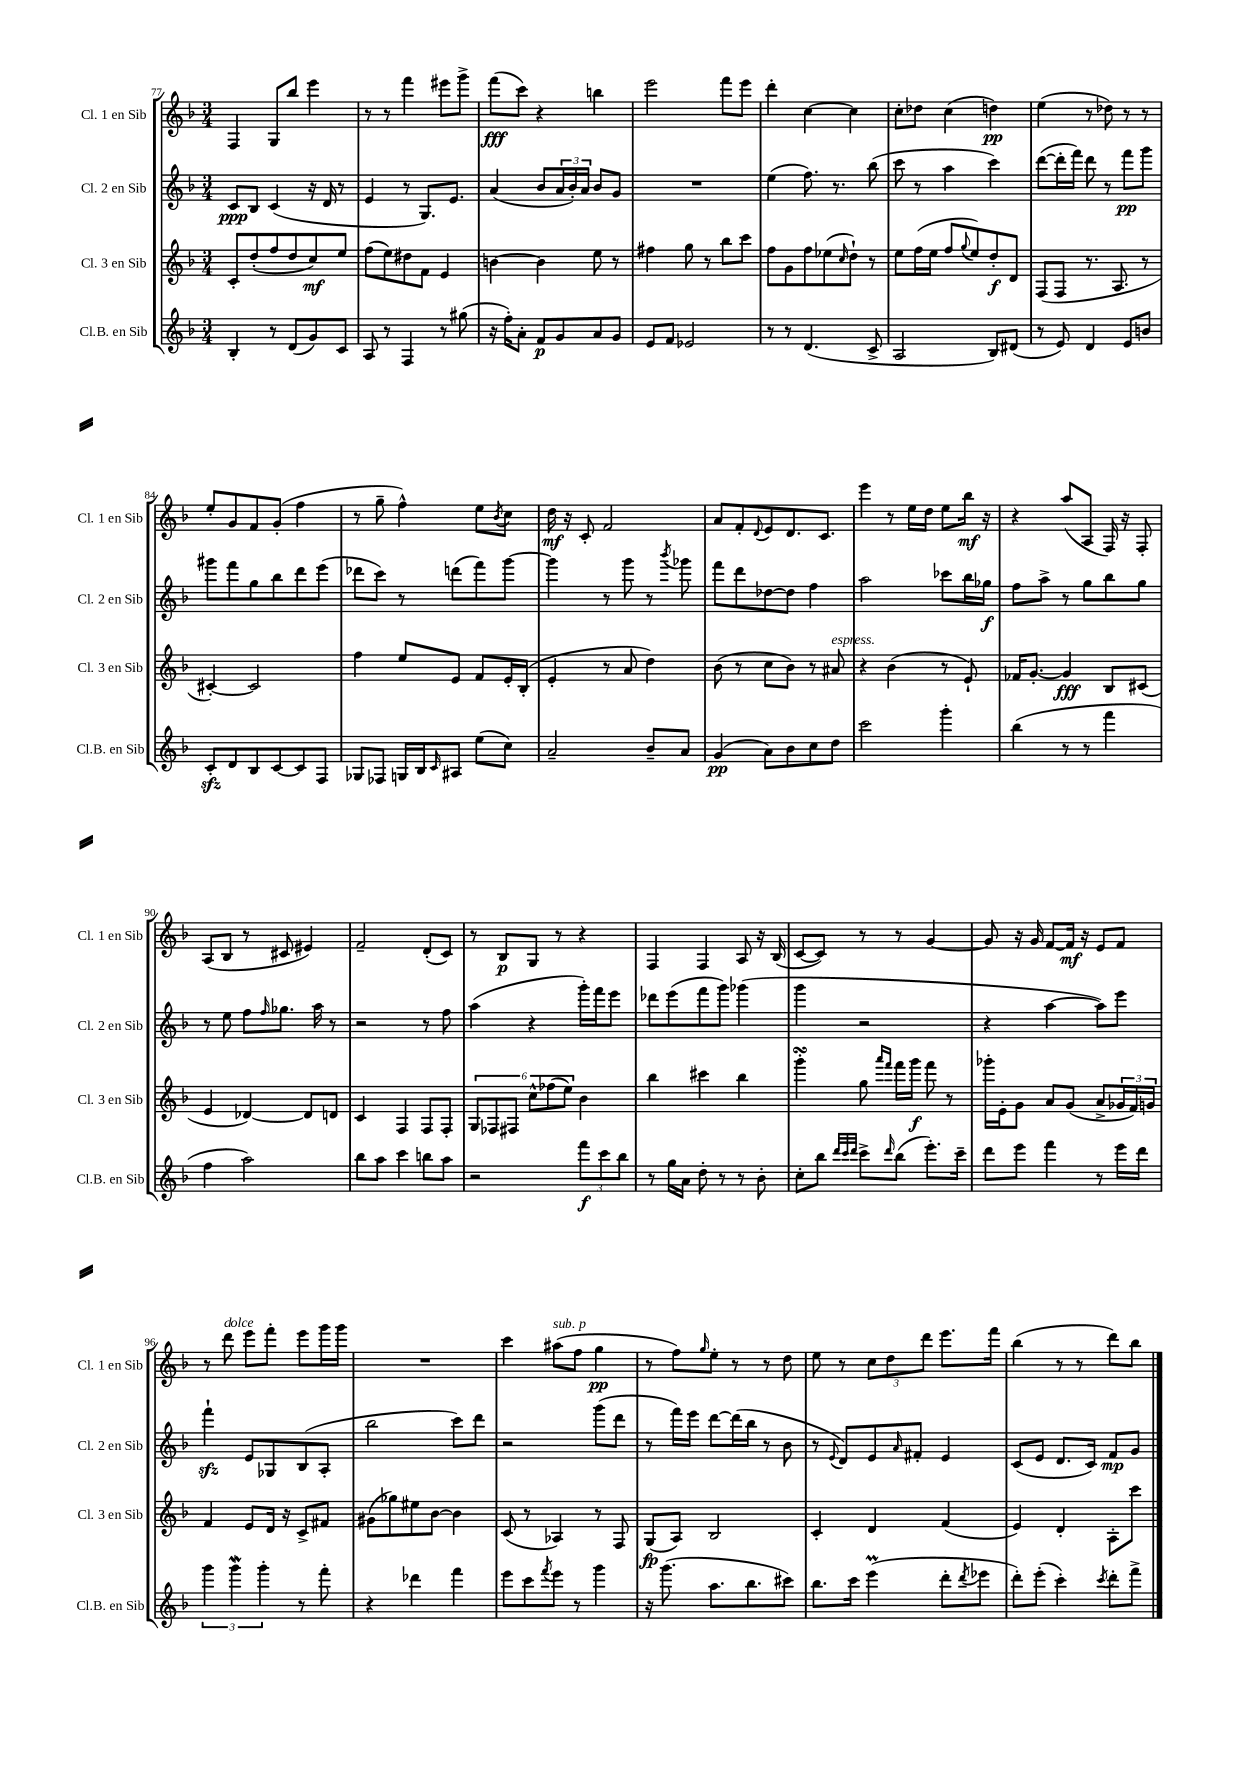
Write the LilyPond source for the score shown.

<<
\new StaffGroup <<
\new Staff = "s0" \with { instrumentName = "Cl. 1 en Sib" shortInstrumentName = "Cl. 1 en Sib" } {
    \clef treble \key f \major \numericTimeSignature \time 3/4
    f4 g8 bes''8 e'''4 |
    r8 r8 f'''4 eis'''8 g'''8-> |
    f'''8\fff( c'''8) r4 b''4 |
    e'''2 f'''8 e'''8 |
    d'''4-. c''4~ c''4 |
    c''8-. des''8 c''4( d''4\pp) |
    e''4( r8 des''8) r8 r8 |
    e''8-. g'8 f'8 g'8-.( f''4 |
    r8 g''8-- f''4-^) e''8 \acciaccatura { bes'8 } c''8 |
    d''16\mf r16 c'8-. f'2 |
    a'8 f'8-. \appoggiatura { d'8 } e'8 d'8. c'8. |
    e'''4 r8 e''16 d''16 e''8 bes''16\mf r16 |
    r4 a''8( a8 f16) r16 f8-. |
    a8( bes8 r8 cis'8 eis'4) |
    f'2-- d'8-.( c'8) |
    r8 bes8\p g8 r8 r4 |
    f4 f4 a8 r16 bes16( |
    c'8~ c'8) r8 r8 g'4~ |
    g'8 r16 g'16 f'8~ f'16\mf r16 e'8 f'8 |
    r8 d'''8^\markup { \italic "dolce" } e'''8 f'''8-. e'''8 g'''16 g'''16 |
    R2. |
    c'''4 ais''8^\markup { \italic "sub. p" }( f''8 g''4\pp |
    r8 f''8) \grace { g''16 } e''8-. r8 r8 d''8 |
    e''8 r8 \tuplet 3/2 { c''8 d''8 d'''8 } e'''8. f'''16 |
    bes''4( r8 r8 d'''8) bes''8 \bar "|." |
}
\new Staff = "s1" \with { instrumentName = "Cl. 2 en Sib" shortInstrumentName = "Cl. 2 en Sib" } {
    \clef treble \key f \major \numericTimeSignature \time 3/4
    c'8\ppp bes8 c'4( r16 d'16 r8 |
    e'4 r8 g8.) e'8. |
    a'4( bes'8 \tuplet 3/2 { a'16 bes'16-.) a'16 } bes'8 g'8 |
    R2. |
    e''4( f''8.) r8. bes''8( |
    c'''8 r8 a''4 c'''4) |
    d'''8~( d'''16-. f'''16) d'''8 r8 f'''8\pp g'''8 |
    gis'''8 f'''8 g''8 bes''8 d'''8 e'''8( |
    des'''8 c'''8) r8 d'''8( f'''8) g'''8~ |
    g'''4 r8 g'''8 r8 \acciaccatura { bes'''8 } ges'''8 |
    f'''8 d'''8 des''8~ des''8 f''4 |
    a''2 ces'''8 bes''16 ges''16\f |
    f''8 a''8-> r8 g''8 bes''8 g''8 |
    r8 e''8 f''8 \grace { f''16 } ges''8. a''16 r8 |
    r2 r8 f''8 |
    a''4( r4 g'''16-.) f'''16 e'''8 |
    des'''8 e'''8( f'''8 g'''8) ges'''4( |
    g'''4 r2 |
    r4 a''4~ a''8) e'''8 |
    f'''4-!\sfz e'8 ges8 bes8( a8-. |
    bes''2 c'''8) d'''8 |
    r2 g'''8( d'''8 |
    r8 f'''16) e'''16 d'''8~ d'''16( bes''16 r8 bes'8 |
    r8 \appoggiatura { e'8 } d'8) e'8 \grace { a'16 } fis'8-. e'4 |
    c'8( e'8 d'8. c'16) f'8\mp g'8 \bar "|." |
}
\new Staff = "s2" \with { instrumentName = "Cl. 3 en Sib" shortInstrumentName = "Cl. 3 en Sib" } {
    \clef treble \key f \major \numericTimeSignature \time 3/4
    c'8-. d''8-.( f''8 d''8 c''8\mf) e''8 |
    f''8( e''8) dis''8 f'8 e'4 |
    b'4~ b'4 e''8 r8 |
    fis''4 g''8 r8 bes''8 c'''8 |
    f''8 g'8 f''8 ees''8( \grace { c''16 } d''8-!) r8 |
    e''8 f''16( e''16 f''8 \appoggiatura { g''8 } e''8) d''8-.\f d'8 |
    f8( f8 r8. a8. r8 |
    cis'4~-.) cis'2 |
    f''4 e''8 e'8 f'8 e'16-. bes16-.( |
    e'4-. r8 a'8 d''4) |
    bes'8( r8 c''8 bes'8) r8 ais'8^\markup { \italic "espress." } |
    r4 bes'4( r8 e'8-!) |
    fes'16 g'8.~-. g'4\fff bes8 cis'8( |
    e'4 des'4~) des'8 d'8 |
    c'4 f4 f8 f8-. |
    \tuplet 6/4 { g8 fes8 fis8 c''8-^ fes''8( e''8) } bes'4 |
    bes''4 cis'''4 bes''4 |
    g'''4-.\turn g''8 \grace { a'''16 f'''16 } f'''16 g'''16\f f'''8 r8 |
    ges'''16-. e'16-. g'8 a'8 g'8( a'8-> \tuplet 3/2 { ges'16 f'16) g'16 } |
    f'4 e'8 d'16 r16 c'8-> fis'8 |
    gis'8( ges''8) eis''8 bes'8~ bes'4 |
    c'8( r8 aes4) r8 f8 |
    g8\fp( a8) bes2 |
    c'4-. d'4 f'4( |
    e'4) d'4-. a8-. c'''8 \bar "|." |
}
\new Staff = "s3" \with { instrumentName = "Cl.B. en Sib" shortInstrumentName = "Cl.B. en Sib" } {
    \clef treble \key f \major \numericTimeSignature \time 3/4
    bes4-. r8 d'8( g'8) c'8 |
    a8 r8 f4 r8 gis''8( |
    r16 f''16-.) a'8-. f'8\p g'8 a'8 g'8 |
    e'8 f'8 ees'2 |
    r8 r8 d'4.( c'8-> |
    a2 bes8) dis'8( |
    r8 e'8) d'4 e'8 b'8 |
    c'8-.\sfz d'8 bes8 c'8~ c'8 f8 |
    ges8 fes8 g16 bes16 \grace { c'16 } ais8 e''8( c''8) |
    a'2-- bes'8-- a'8 |
    g'4\pp( a'8) bes'8 c''8 d''8 |
    c'''2 g'''4-. |
    bes''4( r8 r8 f'''4 |
    f''4 a''2) |
    bes''8 a''8 c'''4 b''8 a''8 |
    r2 \tuplet 3/2 { f'''8\f c'''8 bes''8 } |
    r8 g''16 a'16 d''8-. r8 r8 bes'8-. |
    c''8-. bes''8 \grace { d'''32 c'''32 d'''32 } c'''8-> \grace { d'''16 } bes''8( e'''8.-.) c'''16-- |
    d'''8 e'''8 f'''4 r8 e'''16 d'''16 |
    \tuplet 3/2 { g'''4 g'''4\mordent g'''4-. } r8 f'''8-. |
    r4 des'''4 f'''4 |
    e'''8 c'''8 \acciaccatura { f'''8 } e'''8 r8 g'''4 |
    r16 g'''8.( a''8. bes''8. cis'''8) |
    bes''8. c'''16 e'''4\prall( d'''8-. \acciaccatura { d'''8 } ees'''8 |
    d'''8-.) e'''8-.( c'''4-.) \acciaccatura { c'''8 } d'''8-. f'''8-> \bar "|." |
}
>>
>>
\layout { \context { \Score currentBarNumber = #77 } }
